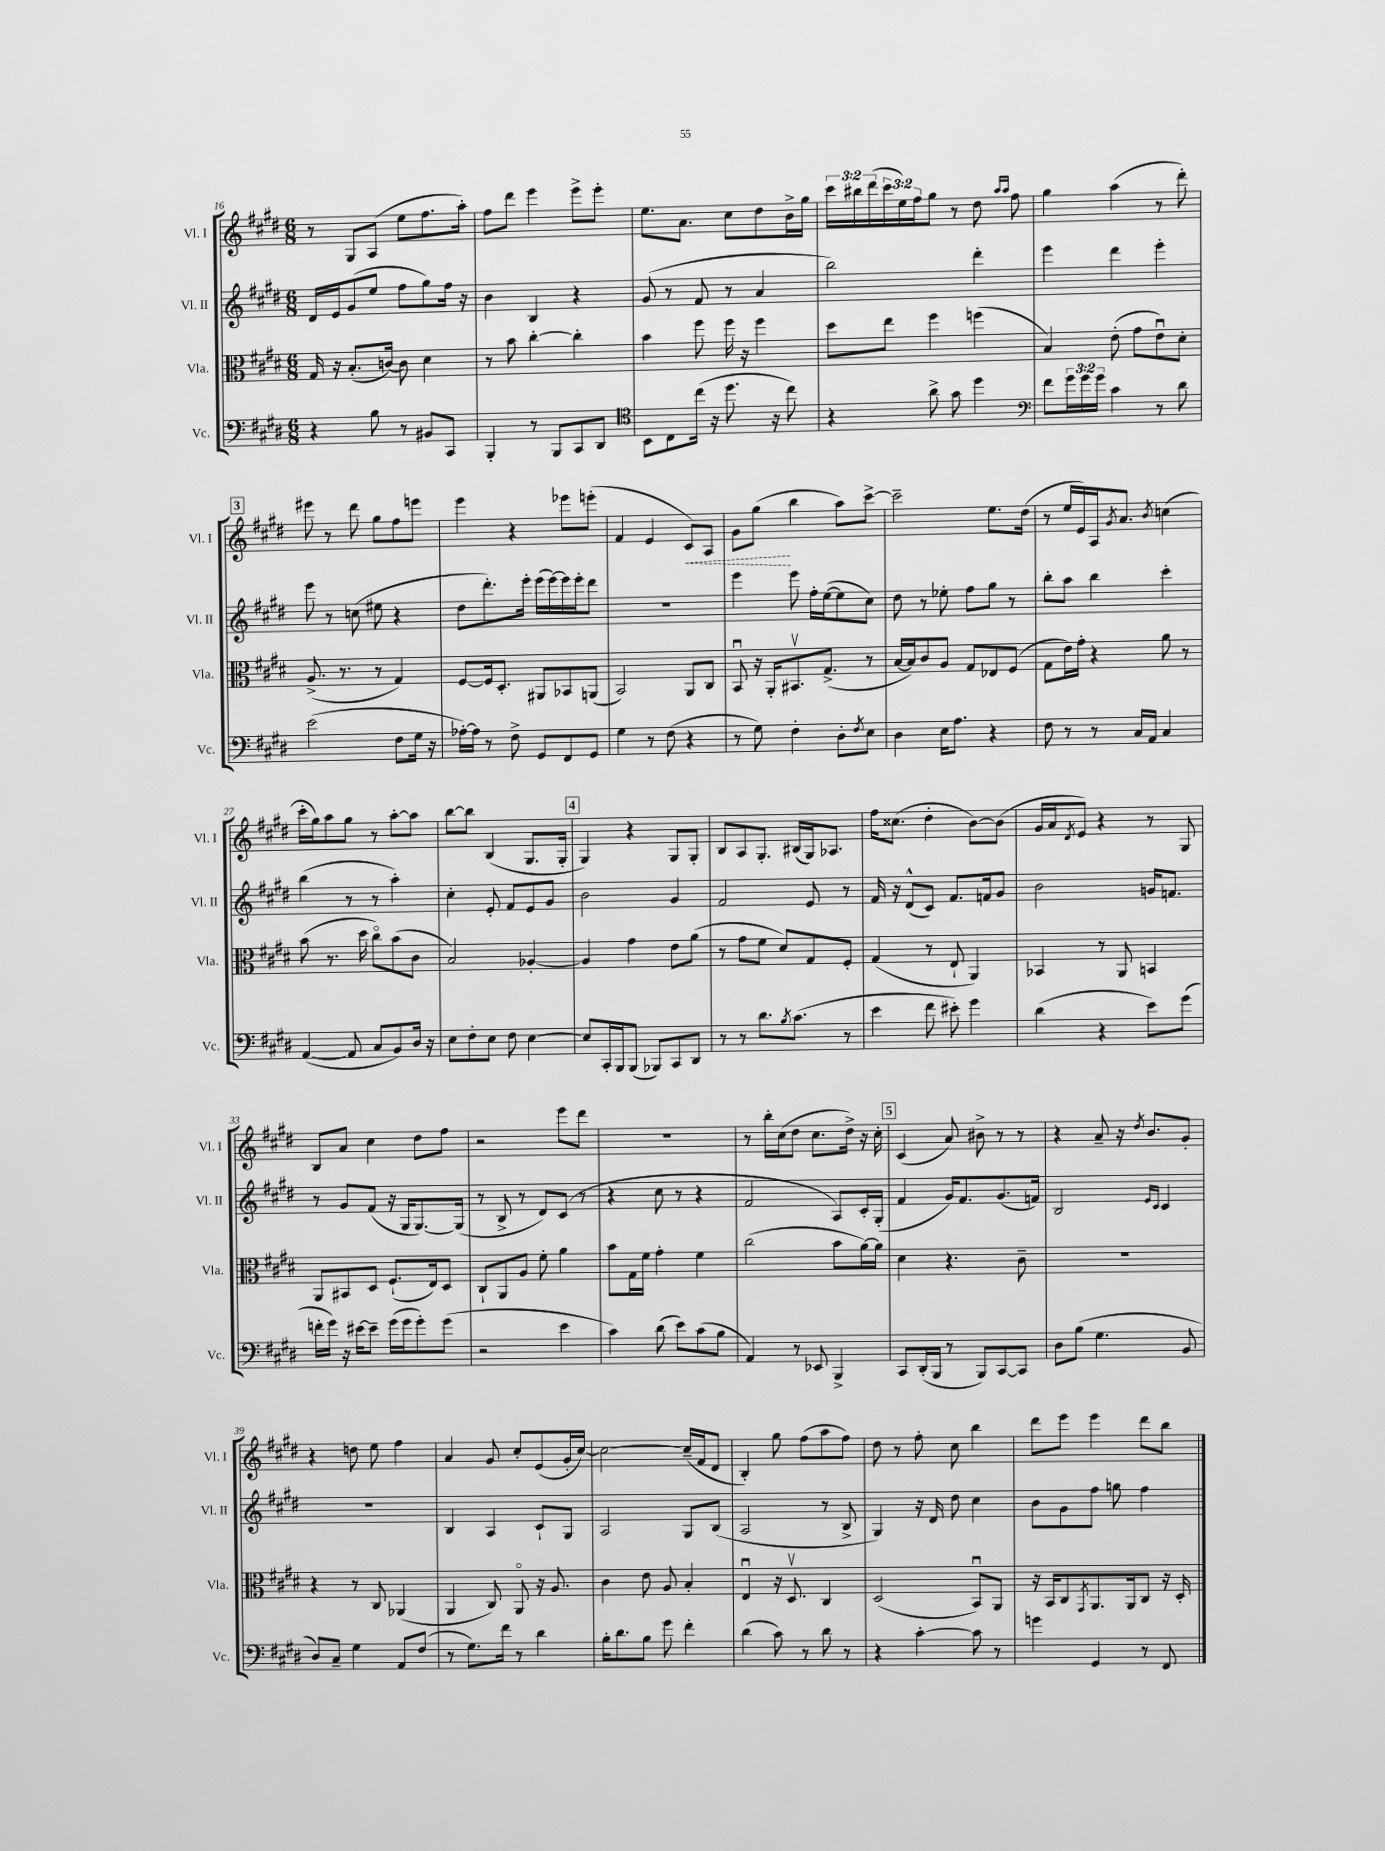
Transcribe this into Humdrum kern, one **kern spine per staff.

**kern	**kern	**kern	**kern
*staff4	*staff3	*staff2	*staff1
*clefF4	*clefC3	*clefG2	*clefG2
*k[f#c#g#d#]	*k[f#c#g#d#]	*k[f#c#g#d#]	*k[f#c#g#d#]
*M6/8	*M6/8	*M6/8	*M6/8
4r	16G#	16d#	8r
.	16r	16e	.
.	(8.B'	(8g#	8G#
8B	.	8ee	(8A
.	[16c)	.	.
8r	8c]	8ff#	8ee
8BB#	4d#	8gg#)	8.ff#
8CC#	.	16ff#	.
.	.	16r	16aa')
=	=	=	=
4BBB'	8r	4b	8ff#
.	8b	.	8ddd#
8r	[4cc#'	4B	4eee
8BBB	.	.	.
8CC#	4cc#']	4r	8eee^
8DD#	.	.	8eee'
=	=	=	=
*clefC4	*	*	*
8BB	4b	(8g#	8.ee
8C#	.	8r	.
.	.	.	8.a
(16cc#	8ff#	8f#	.
16r	.	.	.
8.dd#	16ff#	8r	8cc#
.	16r	.	.
.	4ff#	4a	8dd#
16r	.	.	.
8cc#)	.	.	16b^
.	.	.	16gg#
=	=	=	=
4r	8dd#	2bb)	24ccc#
.	.	.	24bb#
.	.	.	(24ddd#
.	8ee	.	24ccc#
.	.	.	24ee)
.	.	.	24ff#
8a^	4ff#	.	8gg#
8g#	.	.	8r
4dd#	(4ff	4ddd#'	8dd#
.	.	.	16qqaa
.	.	.	16qqaa
.	.	.	8ff#
=	=	=	=
*clefF4	*	*	*
8f#	4B)	4eee	4gg#
24g#	.	.	.
24g#	.	.	.
24g#	.	.	.
4c#	(8e'	4ddd#	(4aa
.	8g#	.	.
8r	8eu)	4eee'	8r
8d#	8d#'	.	8ddd#')
=	=	=	=
(2e	(8.A^	8eee	8eee#
.	.	8r	8r
.	8.r	.	.
.	.	(8cc	8ddd#
.	8r	8ee#	8gg#
8F#	4G#)	4r	8ff#
16G#	.	.	8eee
16r	.	.	.
=	=	=	=
[16A-')	[8F#	8dd#	4eee
16A-]	.	.	.
8r	16F#]	8.ddd#')	.
.	8.D#'	.	.
8F#^	.	.	4r
.	.	16eee'	.
8GG#	8AA#	(16eee	.
.	.	[16eee)	.
8FF#	8BB-	16eee]	8eee-
.	.	16eee'	.
8GG#	(8AA	8ddd#	(8eee'
=	=	=	=
4G#	2BB)	2.r	4f#
8r	.	.	4e
(8F#	.	.	.
4r	8AA	.	8c#)
.	8C#	.	8A
=	=	=	=
8r	8BBu	4eee	8g#
8G#)	16r	.	(8gg#
.	16AA'	.	.
4F#'	8.BB#v	8eee	4bb
.	.	16ff#'	.
.	(8.G#^	([16ee	.
8D#'	.	8ee]	8aa)
8qF#	.	.	.
8E	8r	8cc#)	[8ccc#^
=	=	=	=
4D#	[16B	8dd#	2ccc#~]
.	16B])	.	.
.	8c#	8r	.
16E	8A	8ee-'	.
8.A	.	.	.
.	8G#	8ff#	.
4r	8E-	8gg#	8.ee
.	(8F#	8r	.
.	.	.	(16dd#
=	=	=	=
8F#	8G#	8bb'	8r
8r	16e)	8aa	16ee
.	16g#'	.	16e)
8r	4r	4bb	16A
.	.	.	8qg#
.	.	.	8.a
16C#	.	.	.
16AA	.	.	.
.	.	.	8qb
4C#	8a	4ccc#'	(4cc
.	8r	.	.
=	=	=	=
([4AA	(8b	(4bb	16ccc#'
.	.	.	16gg#)
.	8.r	.	8aa
8AA]	.	8r	8gg#
.	16dd#	.	.
8C#	8cc#o)	8r	8r
8BB)	(8b	4aa')	[8aa'
16D#	8c#	.	8aa]
16r	.	.	.
=	=	=	=
8E	2B)	4cc#'	[8bb
8F#'	.	.	8bb]
8E	.	8e'	(4B
8F#	.	8f#	.
[4E	[4A-'	8e	8.G#
.	.	8g#	.
.	.	.	16G#'
=	=	=	=
8E]	4A-]	2b	4G#)
16CC#'	.	.	.
16BBB	.	.	.
(8BBB	4g#	.	4r
8BBB-)	.	.	.
8CC#	8e	4g#	8G#
8DD#	(8a	.	8G#'
=	=	=	=
8r	8r	2f#	8B
8r	8g#	.	8A
8.d#	8f#	.	8.G#'
.	8d#)	.	.
8qB	.	.	.
(8.c#	.	.	(16B#
.	8G#	8e	16G#)
.	.	.	8.A-
8r	8F#'	8r	.
=	=	=	=
4e	(4G#	16f#	16ff#
.	.	16r	(8.cc##
.	.	(8d#^^	.
8f#	8r	8c#)	4dd#'
8e#')	8E`	8.f#	.
4g#	4AA)	.	[8b)
.	.	16f	.
.	.	8g#	(8b]
=	=	=	=
(4d#	4BB-	2b	16g#
.	.	.	16a
.	.	.	8qd#
.	.	.	8e)
4r	8r	.	4r
.	8AA	.	.
8e)	4BB	16g	8r
.	.	8.f	.
(8g#	.	.	8G#
=	=	=	=
16f'	8AA	8r	8B
16g#)	.	.	.
16r	8BB#	8g#	8a
[16e#	.	.	.
8e#~]	8D#	(8f#	4cc#
(16g#	(8.F#`	16r	.
16g#	.	16G#	.
8g#')	.	[8.G#)	8dd#
.	16E)	.	.
(8g#	8D#	.	8ff#
.	.	(16G#]	.
=	=	=	=
2r	8C#`	8r	2r
.	8AA	8B^	.
.	8A	8r	.
.	8f#'	8d#)	.
4e	4a	(8c#	8eee
.	.	8r	8ddd#
=	=	=	=
4c#)	8b	4r	2.r
.	16G#	.	.
.	16f#	.	.
(8d#	4g#'	8cc#	.
8e)	.	8r	.
(8c#	4f#	4r	.
8B	.	.	.
=	=	=	=
4AA)	(2cc#	2f#	8r
.	.	.	16bb'
.	.	.	(16cc#
8r	.	.	8dd#
8EE-	.	.	8.cc#
4BBB^	8b	8A)	.
.	.	.	16dd#^)
.	[16a)	16c#'	16r
.	16a]	(16G#'	16cc#'
=	=	=	=
8CC#	4d#	4f#	(4c#
(16DD#'	.	.	.
16BBB	.	.	.
8r	4.r	16g#)	8a)
.	.	8.f#	.
8BBB)	.	.	8b#^
[8CC#	.	(8.g#	8r
8CC#]	8c#~	.	8r
.	.	16f)	.
=	=	=	=
8D#	2.r	2B	4r
(8B	.	.	.
4.G#	.	.	8a~
.	.	.	16r
.	.	.	8qdd#
.	.	.	8.b
.	.	16qqe	.
.	.	16qqc#	.
.	.	4c#	.
8BB	.	.	8g#'
=	=	=	=
8D#)	4r	2.r	4r
8C#~	.	.	.
4G#	8r	.	8dd
.	8C#	.	8ee
8AA	(4AA-	.	4ff#
(8F#	.	.	.
=	=	=	=
8r	4AA	4B	4a
8.G#)	.	.	.
.	8C#)	4A	8g#
16f#	.	.	.
8r	8AAo	.	8cc#'
4d#	16r	8c#`	(8e
.	8.A	.	.
.	.	8G#	16g#'
.	.	.	[16cc#)
=	=	=	=
16B'	4c#	2A	2cc#_
8.d#	.	.	.
8B	8e	.	.
8g#	8A	.	.
4f#'	4B'	8G#	(16cc#~]
.	.	.	16f#
.	.	(8B	8d#
=	=	=	=
(4d#	4Eu	2A	4B')
8c#)	16r	.	8gg#
.	8.D#v	.	.
8r	.	.	(8ff#
8d#	4C#	8r	8aa
8r	.	8B^	8ff#)
=	=	=	=
4r	(2D#	4G#)	8dd#
.	.	.	8r
[4c#'	.	16r	8ff#'
.	.	16d#	.
.	.	8dd#	8cc#
8c#]	8BBu)	4cc#	4bb
8r	8AA	.	.
=	=	=	=
4g	16r	8b	8ddd#
.	16BB	.	.
.	8C#	8g#	8eee
.	8qGG#	.	.
4GG#	8.AA	8ff#	4eee
.	.	8gg	.
.	16AA	.	.
8r	8C#	4ff#	8ddd#
8FF#	16r	.	8bb
.	16D#'	.	.
==	==	==	==
*-	*-	*-	*-
